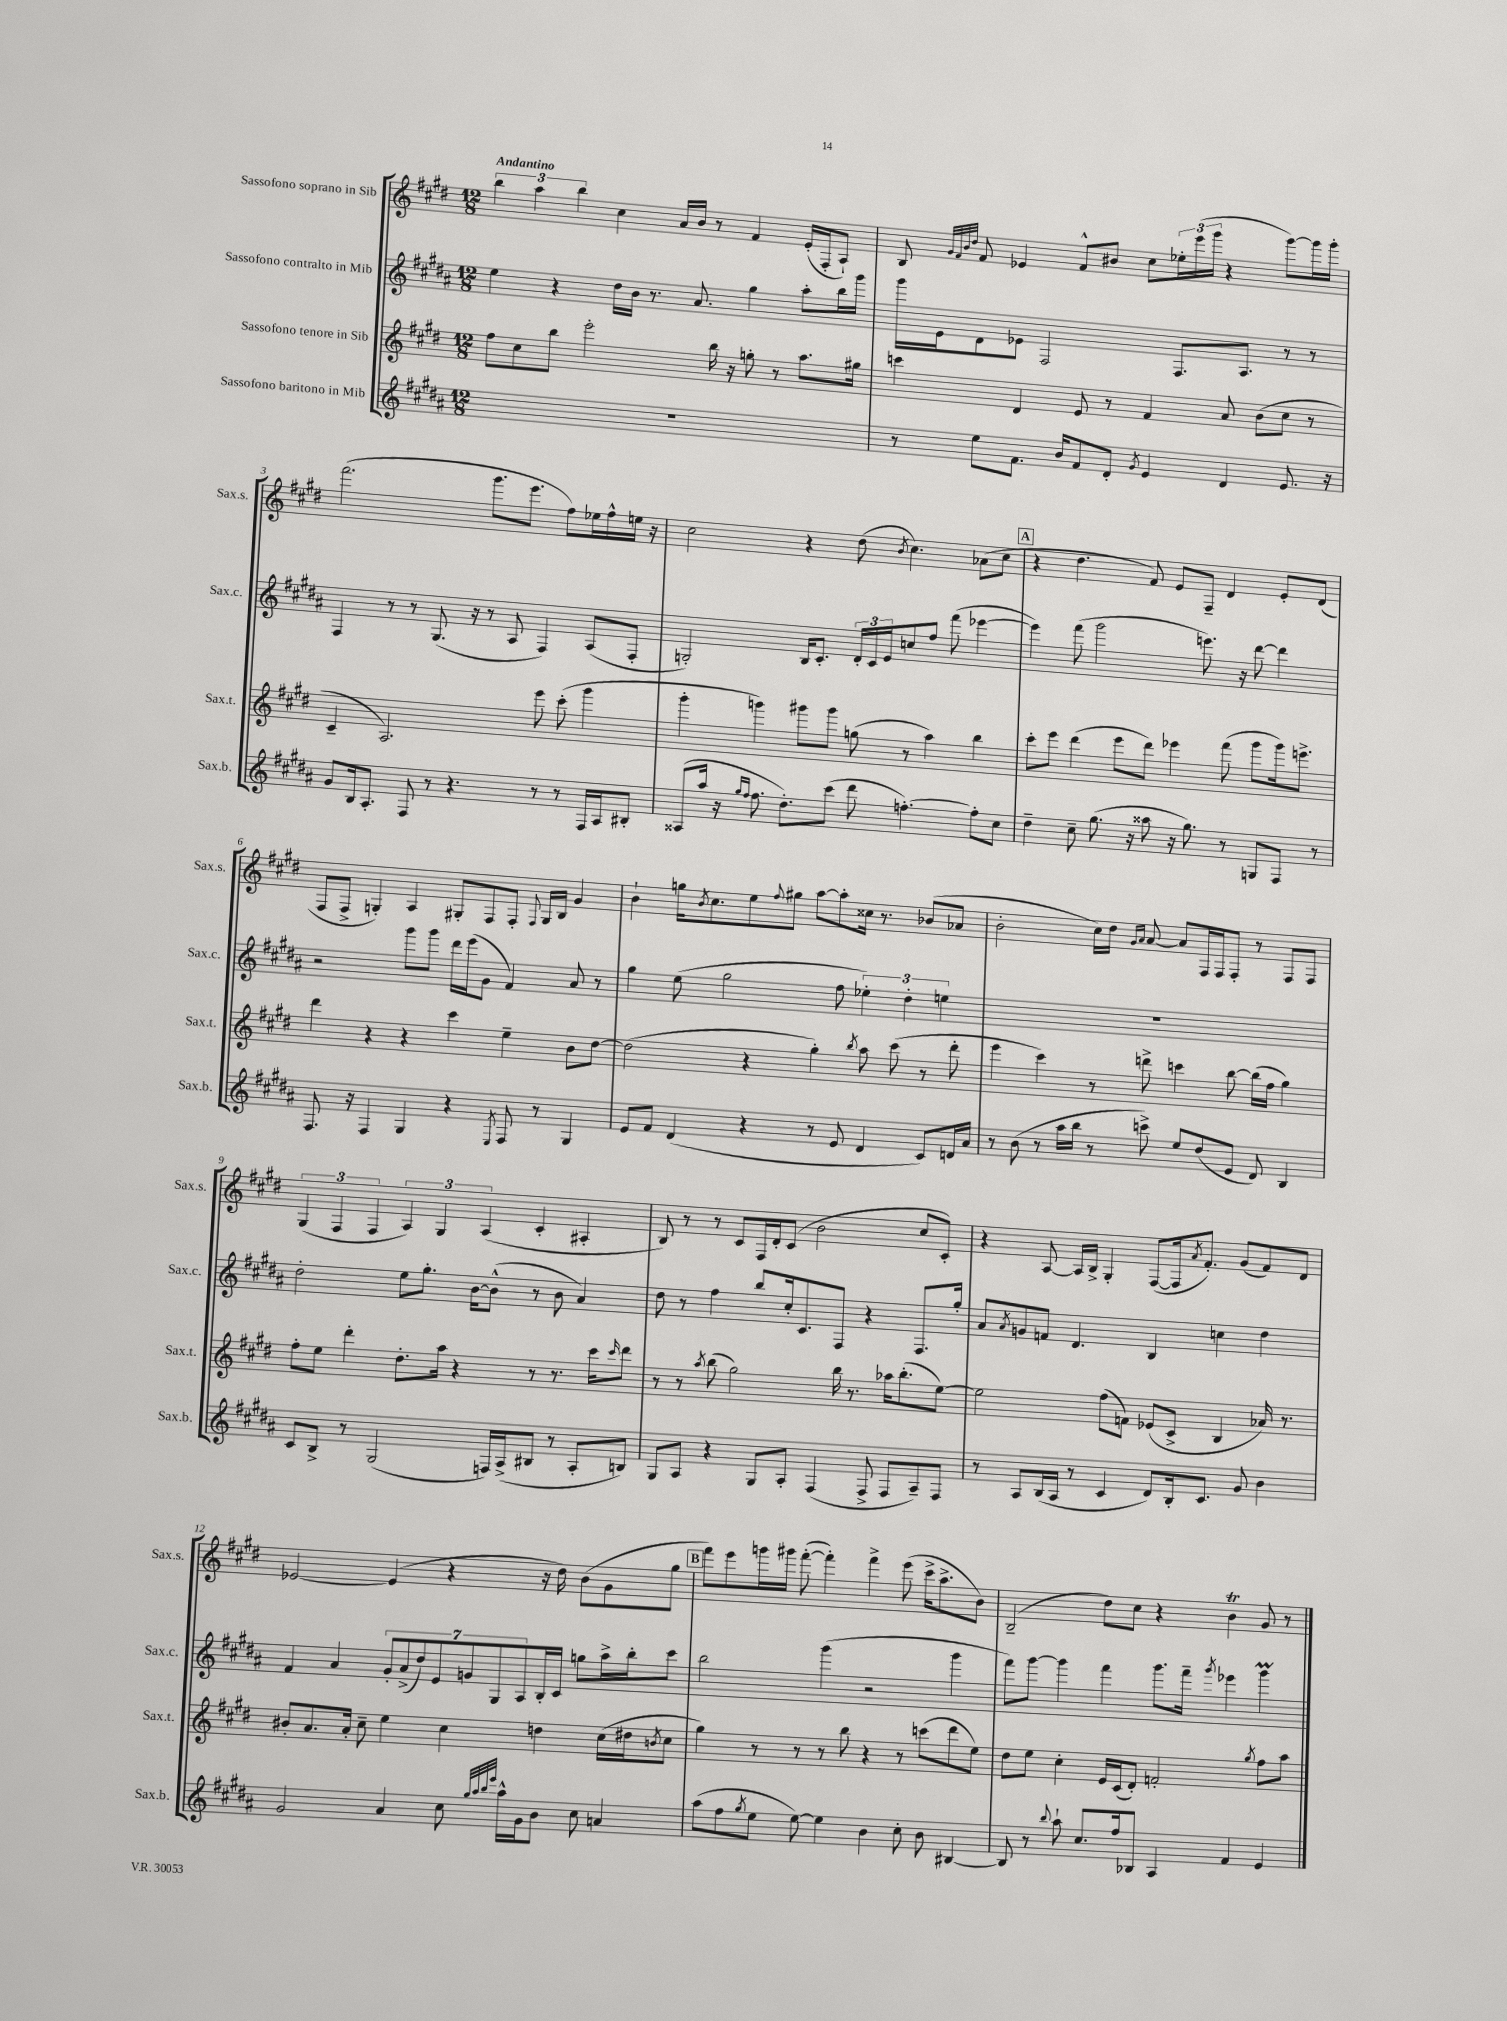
<<
\new StaffGroup <<
\new Staff = "s0" \with { instrumentName = "Sassofono soprano in Sib" shortInstrumentName = "Sax.s." } {
    \clef treble \key e \major \numericTimeSignature \time 12/8 \tempo "Andantino"
    \tuplet 3/2 { b''4 a''4 b''4 } cis''4 a'16 b'16 r8 fis'4 e'16-.( fis16-. a8-!) |
    b8 \grace { gis'32 fis'32 b'32 dis''32 } fis'8 ees'4 fis'8-^ bis'8 cis''8 \tuplet 3/2 { ees''16-. e'''16( gis'''16 } r4 gis'''8~) gis'''16 gis'''16-. |
    fis'''2.( gis'''8. e'''8. fis''8) ees''16 fis''16-^ e''16 r16 |
    cis''2 r4 dis''8( \acciaccatura { b'8 } cis''4.) aes'8( cis''8 |
    \mark \markup { \box "A" } r4 dis''4. fis'8) e'8 fis8-- dis'4 e'8-. dis'8( |
    fis8 fis8-> g4-.) a4 gis8-. fis8 fis8-. \appoggiatura { fis8 } gis16 b16 gis'4 |
    b'4-! g''16 \acciaccatura { b'8 } cis''8. e''8 \appoggiatura { fis''8 } gis''8 a''8~ a''8-. cisis''16 r8. bes'8( aes'8 |
    b'2-. cis''16) dis''16 \grace { gis'16 a'16 } a'8~ a'8 fis16 fis16 fis8-. r8 fis8 fis8 |
    \tuplet 3/2 { gis4( fis4 fis4 } \tuplet 3/2 { a4) gis4 a4( } cis'4-. ais4-. |
    b8) r8 r8 cis'8 fis16 dis'16-. cis'8( b'2 cis''8 cis'8-.) |
    r4 a8~ a16 b16-> gis4-. fis8~( fis16 \acciaccatura { a'8 } fis'8.-.) gis'8( fis'8) dis'8 |
    ees'2~ ees'4( r4 r16 dis''16) b'8( gis'8 gis''8 |
    \mark \markup { \box "B" } fis'''8) e'''8 g'''16 gis'''16 fis'''8~-.( fis'''4-.) fis'''4-> e'''8( cis'''16-> a''8.-> b'8) |
    b2--( dis''8) cis''8 r4 b'4\trill gis'8 r8 \bar "|." |
}
\new Staff = "s1" \with { instrumentName = "Sassofono contralto in Mib" shortInstrumentName = "Sax.c." } {
    \clef treble \key b \major \numericTimeSignature \time 12/8
    e''4 r4 dis''16 b'16 r8. ais'8. gis''4 ais''8-. b''16 gis'''16 |
    gis'''16 e'16 dis'8 ees'8 fis2 fis8. ais8. r8 r8 |
    fis4 r8 r8 gis8.( r16 r8 ais8 fis4) ais8( fis8-. |
    g2-.) b16 cis'8.-. \tuplet 3/2 { dis'16-. cis'16 e'16 } c''8 fis''8 fis'''8( ees'''4~ |
    \mark \markup { \box "A" } ees'''4) fis'''8( gis'''2 e'''8.) r16 dis'''8~ dis'''4 |
    r2 gis'''8 gis'''8 dis'''16 e'''16( gis'8 fis'4) ais'8 r8 |
    gis''4 e''8( gis''2 fis''8 \tuplet 3/2 { ees''4-.) dis''4-. e''4 } |
    R1. |
    dis''2-. e''8 gis''8.-. b'16~ b'8-^( r8 b'8 ais'4) |
    dis''8 r8 fis''4 b''8 cis''16-. cis'8. fis8 r4 fis8. gis''16-. |
    ais'8 \acciaccatura { ais'8 } g'8 f'8 dis'4. b4 c''4 dis''4 |
    fis'4 ais'4 \tuplet 7/4 { gis'8-. ais'8->( dis''8) e'8 g'8 gis8 ais8 } b16-. cis'16 g''8 ais''16-> b''16-. cis'''8 |
    \mark \markup { \box "B" } b''2 gis'''4( r2 gis'''4 |
    fis'''8) gis'''8~ gis'''4 fis'''4 gis'''8. fis'''16-- \acciaccatura { gis'''8 } ees'''4 gis'''4\prall \bar "|." |
}
\new Staff = "s2" \with { instrumentName = "Sassofono tenore in Sib" shortInstrumentName = "Sax.t." } {
    \clef treble \key e \major \numericTimeSignature \time 12/8
    fis''8 cis''8 b''8 e'''2-. b''16 r16 g''8-. r8 a''8. gis''16 |
    c'''4 dis'4 e'8 r8 fis'4 a'8 b'8( cis''8 r8 |
    cis'4-- a2.) e'''8 cis'''8-.( gis'''4 |
    gis'''4-. g'''4) gis'''8 gis'''8 g''8( r8 a''4) b''4 |
    \mark \markup { \box "A" } cis'''8-. e'''8 dis'''4( e'''8 dis'''8) ees'''4 fis'''8( gis'''8 gis'''16) e'''8.-> |
    dis'''4 r4 r4 cis'''4 e''4-- b'8 dis''8~ |
    dis''2( r4 gis''4-.) \acciaccatura { b''8 } a''8 cis'''8( r8 dis'''8-. |
    e'''4 cis'''4) r8 d'''8-> c'''4 b''8~ b''16( fis''16 gis''4) |
    fis''8-. e''8 dis'''4-. dis''8.-. a''16 r4 r8 r8. cis'''16 \grace { cis'''16 } dis'''8 |
    r8 r8 \acciaccatura { a''8 } b''8( gis''2) b''16 r8. aes''16 b''8.-.( e''8~) |
    e''2 fis''8( f'8) ees'8( cis'8-> b4 aes'16) r8. |
    bis'8-. a'8. a'16-. cis''8-- e''4 cis''4 d''4 cis''16( dis''16 \acciaccatura { b'8 } cis''8 |
    \mark \markup { \box "B" } gis''4) r8 r8 r8 b''8 r4 r8 c'''8( dis'''8 e''8) |
    dis''8 e''8 cis''4-. e'16 cis'16( dis'8-.) f'2-. \acciaccatura { gis''8 } fis''8 a''8 \bar "|." |
}
\new Staff = "s3" \with { instrumentName = "Sassofono baritono in Mib" shortInstrumentName = "Sax.b." } {
    \clef treble \key b \major \numericTimeSignature \time 12/8
    R1. |
    r8 e''8 fis'8. b'16 fis'8 dis'8-. \acciaccatura { gis'8 } e'4 dis'4 e'8. r16 |
    gis'8 b16 ais8.-. fis8 r8 r4. r8 r8 fis16 ais16 bis8-. |
    aisis8( ais''16 r16 \grace { gis''16 fis''16 } fis''8. dis''8.-.) cis'''8( dis'''8 f''4.~-.) f''8-. cis''8 |
    \mark \markup { \box "A" } dis''4-- cis''8-- gis''8.( r16 aisis''8 r16 gis''8.) r8 g8 fis8 r8 |
    fis8. r16 fis4 gis4 r4 \acciaccatura { e8 } fis8 r8 gis4 |
    e'8 fis'8 dis'4( r4 r8 e'8 dis'4 cis'8) d'16 ais'16 |
    r8 b'8( r8 ais''16 b''16 r8 c'''8->) e''8 dis''8( e'8 dis'8) b4 |
    cis'8 b8-> r8 gis2( f16) ais16->( bis8 r8 ais8-. b8) |
    gis8 ais8 r4 gis8 ais8-. fis4( fis8-> fis8 ais8--) fis8 |
    r8 ais8 b16( ais16 r8 cis'4 dis'8) b16-. cis'8. gis'8 b'4 |
    gis'2 ais'4 cis''8 \grace { gis''32 ais''32 b''32 e'''32 } ais''16-^ gis'16 b'8 cis''8 a'4 |
    \mark \markup { \box "B" } ais''8( fis''8 \acciaccatura { gis''8 } e''8 e''8~) e''4 b'4 cis''8-. b'8 bis4~ |
    bis8 r8 \appoggiatura { b''8 } ais''8-! cis''8. fis''16 bes8 ais4 fis'4 e'4 \bar "|." |
}
>>
>>
